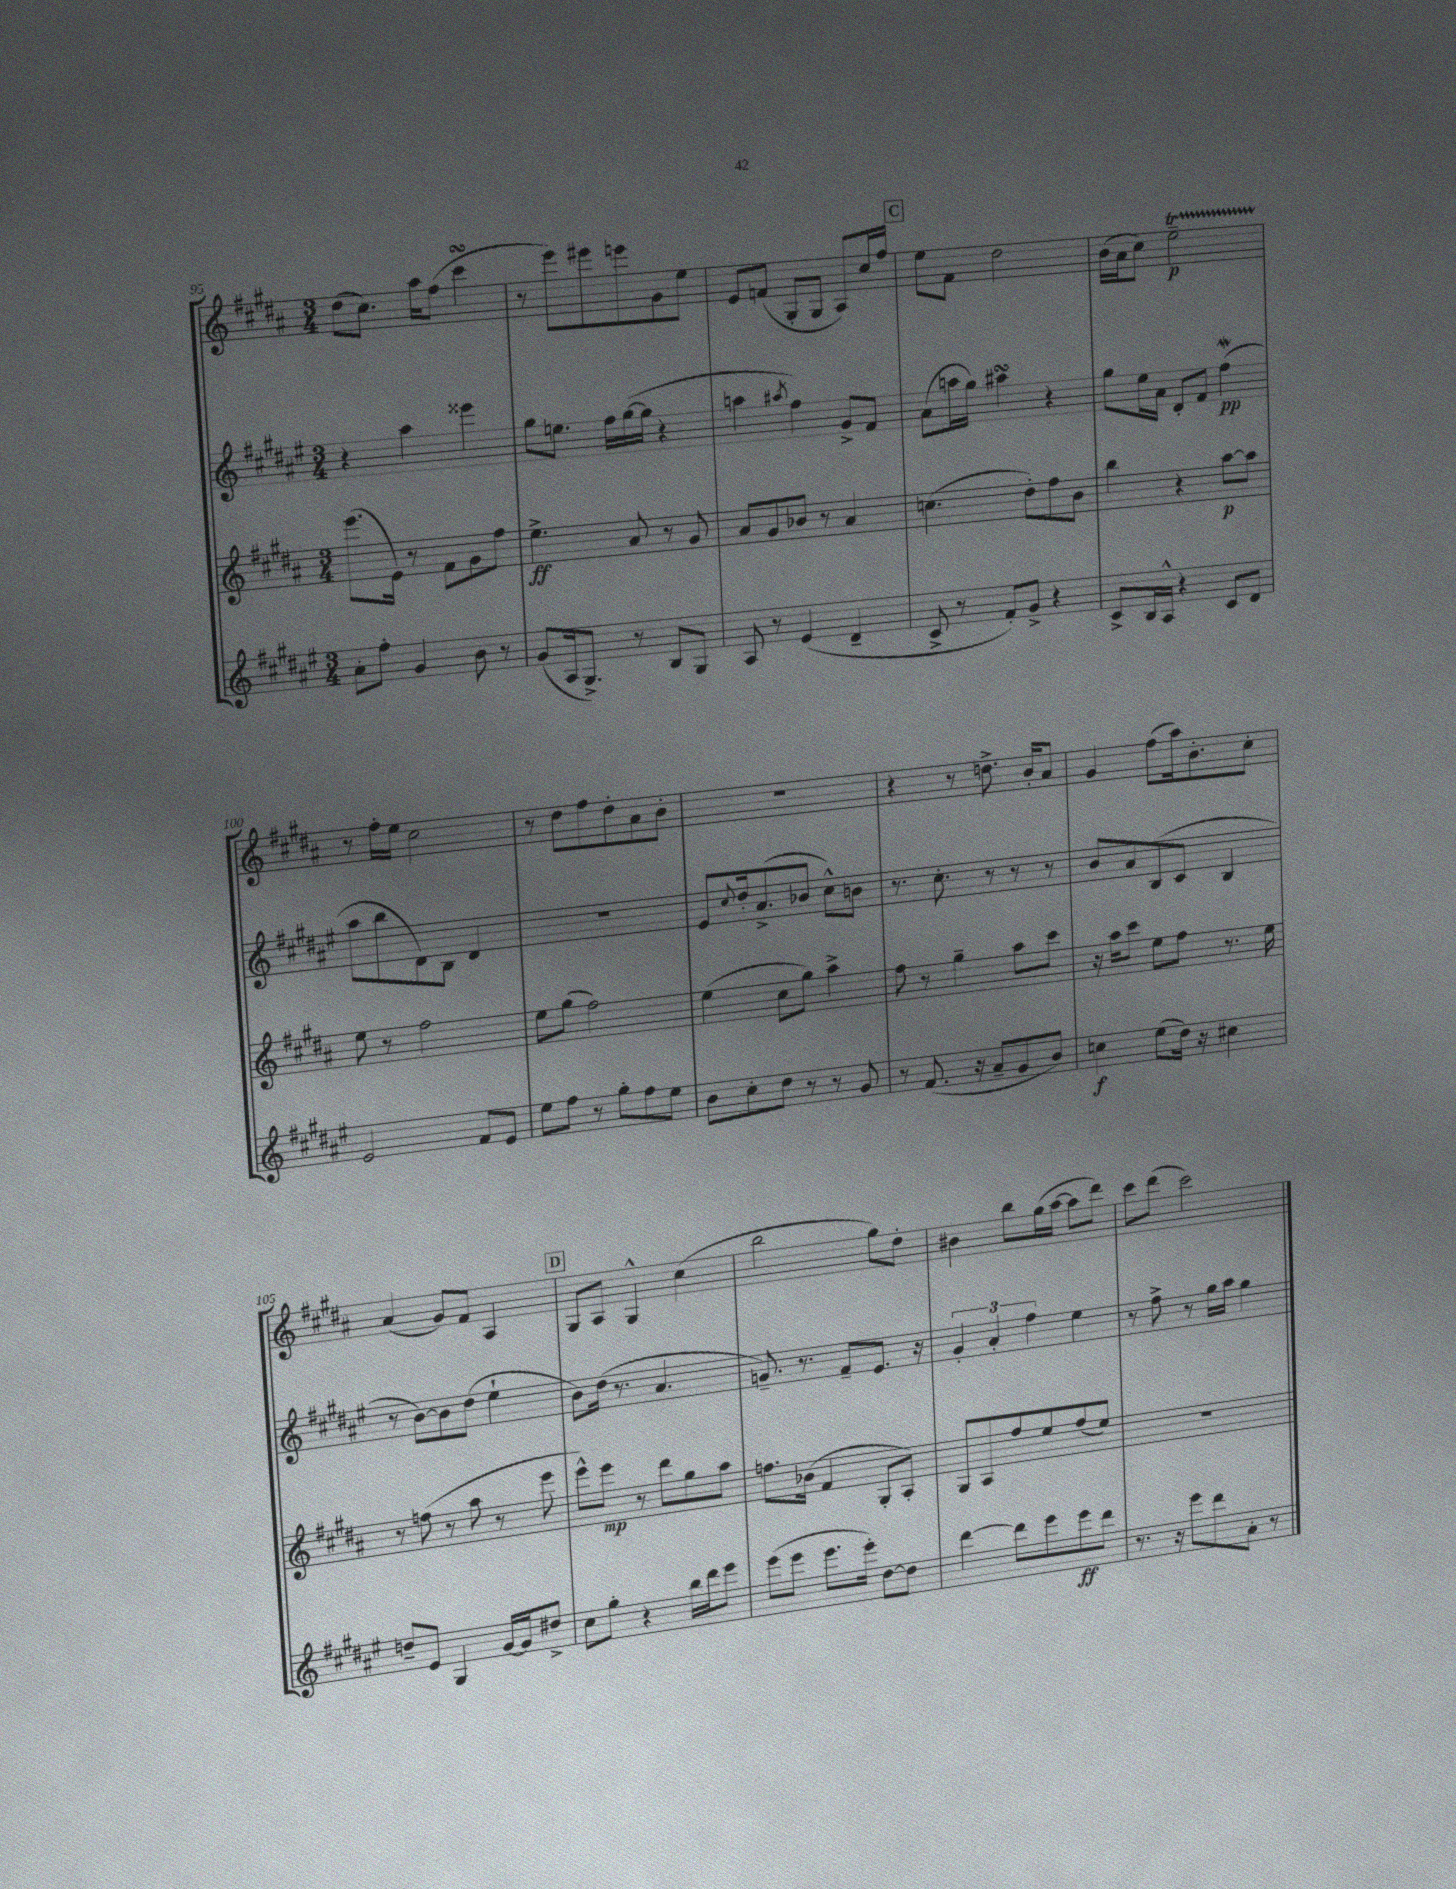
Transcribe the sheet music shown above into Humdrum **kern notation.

**kern	**dynam	**kern	**dynam	**kern	**dynam	**kern	**dynam
*part4	*part4	*part3	*part3	*part2	*part2	*part1	*part1
*staff4	*staff4	*staff3	*staff3	*staff2	*staff2	*staff1	*staff1
*clefG2	*	*clefG2	*	*clefG2	*	*clefG2	*
*k[f#c#g#d#a#e#]	*	*k[f#c#g#d#a#]	*	*k[f#c#g#d#a#e#]	*	*k[f#c#g#d#a#]	*
*M3/4	*	*M3/4	*	*M3/4	*	*M3/4	*
=95	=95	=95	=95	=95	=95	=95	=95
8a#'\L	.	(8.eee\L	.	4r	.	(8dd#\L	.
8ff#'\J	.	.	.	.	.	8.cc#\J)	.
.	.	16e\Jk)	.	.	.	.	.
4g#/	.	8r	.	4aa#\	.	.	.
.	.	.	.	.	.	16aa#\KL	.
.	.	8f#\L	.	.	.	(8ff#\J	.
8b\	.	8g#\	.	4eee##X\	.	4ccc#sSSS\	.
8r	.	8ff#\J	.	.	.	.	.
=96	=96	=96	=96	=96	=96	=96	=96
(8g#/L	.	4.ee^\	ff	8gg#\L	.	8r	.
16A#/k	.	.	.	8.een\J	.	8eee\L)	.
8.G#^/J)	.	.	.	.	.	.	.
.	.	.	.	.	.	8eee#X\	.
.	.	.	.	16ff#\LL	.	.	.
8r	.	8a#/	.	([16gg#\	.	8eeen\	.
.	.	.	.	16gg#\JJ]	.	.	.
8B/L	.	8r	.	4r	.	8g#\	.
8G#/J	.	8g#/	.	.	.	8ee\J	.
=97	=97	=97	=97	=97	=97	=97	=97
8A#/	.	8a#/L	.	4aan\	.	8e/L	.
8r	.	8g#/	.	.	.	(8fn/J	.
.	.	.	.	8qaa#X/	.	.	.
(4e#/	.	8b-X/J	.	4ff#\)	.	8G#'/L	.
.	.	8r	.	.	.	8G#/J	.
4d#~/	.	4a#/	.	8g#^/L	.	8A#/L)	.
.	.	.	.	8f#/J	.	16cc#/L	.
.	.	.	.	.	.	16ff#/JJ	.
!!LO:REH:place=s1:t=C
=98	=98	=98	=98	=98	=98	=98	=98
8c#^/	.	(4.ccn\	.	(8a#\L	.	8ee\L	.
8r	.	.	.	16aan\L	.	8f#\J	.
.	.	.	.	16gg#\JJ)	.	.	.
8f#'/L)	.	.	.	4aa#XsSsS\	.	2dd#\	.
8g#^/J	.	8dd#'\L)	.	.	.	.	.
4r	.	8ff#\	.	4r	.	.	.
.	.	8b\J	.	.	.	.	.
=99	=99	=99	=99	=99	=99	=99	=99
8c#^/L	.	4bb\	.	8gg#\L	.	(16b\LL	.
.	.	.	.	.	.	16a#\J	.
16B/L	.	.	.	16ee#\L	.	8cc#\J)	.
16A#^^/JJ	.	.	.	16a#\JJ	.	.	.
4r	.	4r	.	8d#'/L	.	2eeT~\	p
.	.	.	.	8f#/J	.	.	.
8c#/L	.	[8aa#\L	p	(4ff#w\	pp	.	.
8d#/J	.	8aa#\J]	.	.	.	.	.
!!LO:LB:g=z
=100	=100	=100	=100	=100	=100	=100	=100
2e#/	.	8ee\	.	8aa#\L	.	8r	.
.	.	8r	.	8bb\	.	16ff#'\LL	.
.	.	.	.	.	.	16ee\JJ	.
.	.	2ff#\	.	8d#\)	.	2cc#\	.
.	.	.	.	8B\J	.	.	.
8f#/L	.	.	.	4d#/	.	.	.
8e#/J	.	.	.	.	.	.	.
=101	=101	=101	=101	=101	=101	=101	=101
8ee#\L	.	8ee\L	.	2.r	.	8r	.
8ff#\J	.	(8gg#\J	.	.	.	8dd#\L	.
8r	.	2ff#\)	.	.	.	8ff#\	.
8gg#'\L	.	.	.	.	.	8dd#'\	.
8ff#\	.	.	.	.	.	8a#\	.
8ee#\J	.	.	.	.	.	8b'\J	.
=102	=102	=102	=102	=102	=102	=102	=102
8b\L	.	(4ee\	.	8e#/L	.	2.r	.
.	.	.	.	8qqcc#/	.	.	.
8cc#'\	.	.	.	16dd#'/k	.	.	.
.	.	.	.	(8.a#^/	.	.	.
8dd#\J	.	8cc#\L	.	.	.	.	.
8r	.	8gg#\J)	.	8b-X/J	.	.	.
8r	.	4aa#^\	.	8cc#^^\L)	.	.	.
8g#/	.	.	.	8bn\J	.	.	.
=103	=103	=103	=103	=103	=103	=103	=103
8r	.	8ff#\	.	8.r	.	4r	.
(8.f#/	.	8r	.	.	.	.	.
.	.	.	.	8.cc#'\	.	.	.
.	.	4gg#~\	.	.	.	8r	.
16r	.	.	.	.	.	.	.
8a#~/L	.	.	.	8r	.	8.ddn^\	.
8g#/	.	8aa#\L	.	8r	.	.	.
.	.	.	.	.	.	16b'/KL	.
8b/J)	.	8ccc#\J	.	8r	.	8a#/J	.
=104	=104	=104	=104	=104	=104	=104	=104
4ccn\	f	16r	.	8b/L	.	4g#/	.
.	.	16aa#\KL	.	.	.	.	.
.	.	8ccc#\J	.	8a#/	.	.	.
(8ee#\L	.	8ee\L	.	(8B/	.	(8ff#\L	.
16dd#\Jk)	.	8ff#\J	.	8c#/J	.	16aa#\k)	.
16r	.	.	.	.	.	8.b'\	.
4cc#X\	.	8.r	.	4B/	.	.	.
.	.	.	.	.	.	8cc#'\J	.
.	.	16ee\	.	.	.	.	.
!!LO:LB:g=z
=105	=105	=105	=105	=105	=105	=105	=105
8ddn~/L	.	8r	.	8r	.	(4a#/	.
8e#/J	.	(8ffn\	.	[8b\L)	.	.	.
4G#/	.	8r	.	8b\]	.	8g#/L)	.
.	.	8aa#\	.	(8dd#\J	.	8f#/J	.
[16g#/LL	.	8r	.	4ee#`\	.	4A#/	.
16g#/J]	.	.	.	.	.	.	.
8dd#X^/J	.	8eee\	.	.	.	.	.
!!LO:REH:place=s1:t=D
=106	=106	=106	=106	=106	=106	=106	=106
8cc#\L	.	8eee^^\L)	.	8b\L)	.	8G#/L	.
8gg#'\J	.	8eee\J	mp	(16dd#\Jk	.	8A#/J	.
.	.	.	.	8.r	.	.	.
4r	.	8r	.	.	.	4G#^^/	.
.	.	8ddd#\L	.	4.a#/	.	.	.
16bb\LL	.	8gg#\	.	.	.	(4cc#\	.
16ddd#\J	.	.	.	.	.	.	.
8eee#\J	.	8aa#\J	.	.	.	.	.
=107	=107	=107	=107	=107	=107	=107	=107
(8eee#\L	.	8.ffn\L	.	8.gn~/)	.	2bb\	.
8eee#\J	.	.	.	.	.	.	.
.	.	(16b-X\Jk	.	8.r	.	.	.
8.eee#\L	.	4f#/	.	.	.	.	.
.	.	.	.	8f#~/L	.	.	.
16eee#'\Jk)	.	.	.	.	.	.	.
[8dd#\L	.	8G#'/L	.	8.e#/J	.	8gg#\L)	.
8dd#\J]	.	8A#'/J)	.	.	.	8dd#'\J	.
.	.	.	.	16r	.	.	.
=108	=108	=108	=108	=108	=108	=108	=108
[4ddd#\	.	8G#/L	.	6g#'/	.	4b#X\	.
.	.	8A#/	.	.	.	.	.
.	.	.	.	6a#'/	.	.	.
8ddd#\L]	.	8ff#/	.	.	.	8bb\L	.
.	.	.	.	6ff#\	.	.	.
8eee#\	.	8ee/	.	.	.	(16gg#\L	.
.	.	.	.	.	.	[16aa#\JJ	.
8eee#\	ff	(8ff#/	.	4ee#\	.	8aa#\L]	.
8ddd#\J	.	8ee/J)	.	.	.	8ddd#\J)	.
=109	=109	=109	=109	=109	=109	=109	=109
8.r	.	2.r	.	8r	.	8ccc#\L	.
.	.	.	.	8ff#^\	.	(8ddd#\J	.
16r	.	.	.	.	.	.	.
8eee#\L	.	.	.	8r	.	2ccc#\)	.
8ddd#\	.	.	.	16gg#\LL	.	.	.
.	.	.	.	16aa#\JJ	.	.	.
8a#'\J	.	.	.	4gg#\	.	.	.
8r	.	.	.	.	.	.	.
==	==	==	==	==	==	==	==
*-	*-	*-	*-	*-	*-	*-	*-
